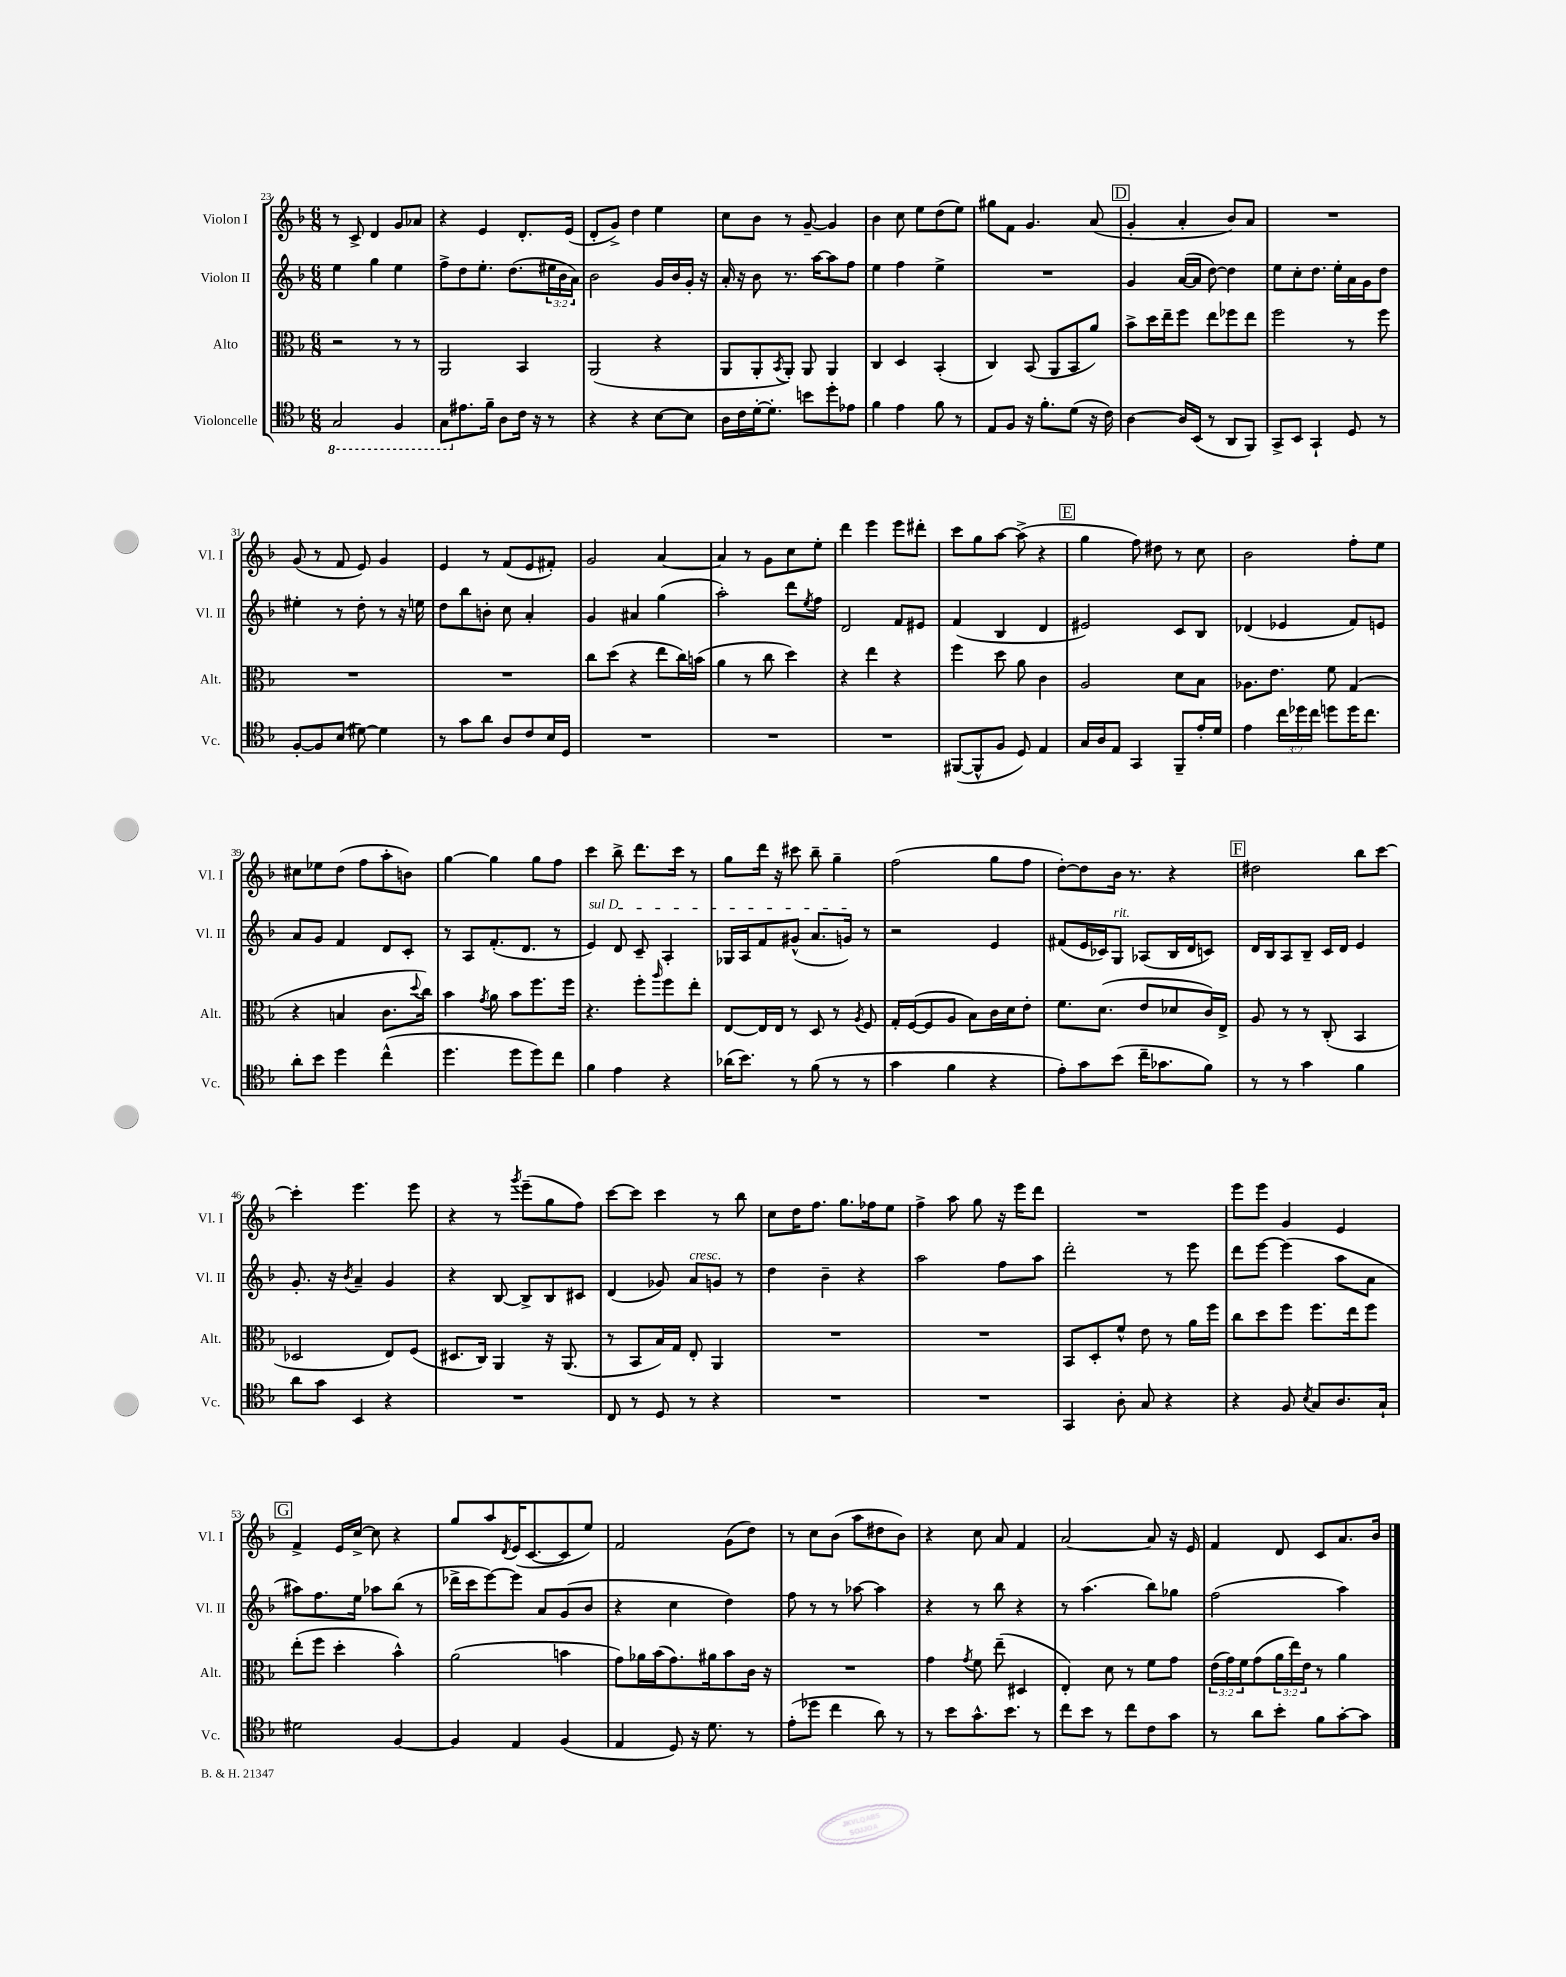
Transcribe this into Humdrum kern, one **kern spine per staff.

**kern	**kern	**kern	**kern
*staff4	*staff3	*staff2	*staff1
*clefC4	*clefC3	*clefG2	*clefG2
*k[b-]	*k[b-]	*k[b-]	*k[b-]
*M6/8	*M6/8	*M6/8	*M6/8
2GG	2r	4ee	8r
.	.	.	8c^
.	.	4gg	4d
4FF	8r	4ee	8g
.	8r	.	8a-
=	=	=	=
8GG	2AA	8ff^	4r
8.e#	.	8dd	.
.	.	8.ee'	4e
16f~	.	.	.
8A	.	.	.
.	.	(8.dd	.
16c	4BB-	.	8.d'
16r	.	.	.
8r	.	24ee#	.
.	.	24b-	.
.	.	.	(16e
.	.	24a)	.
=	=	=	=
4r	(2AA	2b-	8d'
.	.	.	8g^)
4r	.	.	4dd
[8B-	4r	16g	4ee
.	.	16b-	.
8B-]	.	16g'	.
.	.	16r	.
=	=	=	=
16A	8AA	16a'	8cc
16c	.	16r	.
[16d'	8AA'	8b-	8b-
8.d']	.	.	.
.	8qBB-	.	.
.	8AA')	8.r	8r
8b	8AA	.	[8g~
.	.	[16aa	.
8dd'	4AA	8aa]	4g]
8e-	.	8ff	.
=	=	=	=
4f	4C	4ee	4b-
4e	4D	4ff	8cc
.	.	.	8ee
8f	(4BB-'	4ee^	(8dd
8r	.	.	8ee)
=	=	=	=
8E	4C)	2.r	8gg#
8F	.	.	8f
16r	(8BB-	.	4.g
8.f'	.	.	.
.	8AA	.	.
(8d	8BB-	.	.
16r	8a)	.	(8a
16c)	.	.	.
=	=	=	=
[4A	8b-^	4g	4g'
.	16dd	.	.
.	16ee~	.	.
16A]	8ff	([16a	4a'
(16BB-	.	16a]	.
8r	8ee	[8dd)	.
8AA	8ff-	4dd]	8b-)
8FF)	8ee	.	8a
=	=	=	=
8GG^	2ff	8ee	2.r
8BB-	.	8cc'	.
4GG`	.	8.dd	.
.	.	16ee'	.
8D	8r	16a	.
.	.	16g	.
8r	8ff	8dd	.
=	=	=	=
[8F'	2.r	4ee#'	(8g
8F]	.	.	8r
(8B-	.	8r	8f
[8d#)	.	8dd'	8e)
4d#]	.	8r	4g
.	.	16r	.
.	.	16ee	.
=	=	=	=
8r	2.r	8dd	4e
8g	.	8bb-	.
8a	.	8b'	8r
8A	.	8cc	(8f
8c	.	4a'	8e
16B-	.	.	8f#')
16D	.	.	.
=	=	=	=
2.r	8cc	4g	2g
.	(8dd	.	.
.	4r	4a#	.
.	8ee	(4gg	[4a
.	16cc)	.	.
.	(16b	.	.
=	=	=	=
2.r	4a	2aa')	4a]
.	8r	.	8r
.	8cc	.	8g
.	4dd)	8ddd	8cc
.	.	8qee	.
.	.	8ff	8ee'
=	=	=	=
2.r	4r	2d	4ddd
.	4ee	.	4eee
.	4r	8f	8eee
.	.	8e#	8ddd#'
=	=	=	=
([8FF#	4ff	(4f	8ccc
8FF#^^]	.	.	8gg
8F	8dd	4B-	[8aa
8D)	8a	.	(8aa^]
4E	4c	4d	4r
=	=	=	=
16G	2A	2e#)	4gg
16A	.	.	.
8E	.	.	.
4GG	.	.	8ff)
.	.	.	8dd#
8FF~	8d	8c	8r
16e'	8B-	8B-	8cc
16d	.	.	.
=	=	=	=
4e	8.A-	(4d-	2b-
.	8.e	.	.
24cc	.	4e-	.
24dd-	.	.	.
24cc	.	.	.
8dd	8f	.	.
16dd	(4G	8f)	8ff'
8.cc	.	.	.
.	.	8e	8ee
=	=	=	=
8a'	4r	8a	8cc#
8b-	.	8g	8ee-
4dd	4B	4f	(8dd
.	.	.	8ff
(4cc^^	8.c	8d	8aa'
.	.	8c'	8b)
.	8qqdd	.	.
.	16cc)	.	.
=	=	=	=
4.dd	4b-	8r	[4gg
.	.	8A	.
.	8qg	.	.
.	8a	(8.f'	4gg]
8dd	8b-	.	.
.	.	8.d	.
8dd)	8.ff	.	8gg
8cc	.	8r	8ff
.	16ff	.	.
=	=	=	=
4f	4.r	4e)	4ccc
4e	.	8d	8bb-^
.	8ff'	8c~	8.ddd
.	16qqaa	.	.
4r	8ff	4A'	.
.	.	.	16ccc
.	8ee'	.	8r
=	=	=	=
(16a-	[8E	16G-	8gg
8.b-)	.	16A	.
.	16E]	8f	16ddd
.	16E	.	16r
8r	8r	(8g#^^	8ccc#
(8f	8D	8.a	8bb-~
8r	8r	.	4gg~
.	.	16g)	.
.	8qA	.	.
8r	8F	8r	.
=	=	=	=
4g	16G'	2r	(2ff
.	([16F	.	.
.	8F]	.	.
4f	8A	.	.
.	8B-)	.	.
4r	16c	4e	8gg
.	16d	.	.
.	8e'	.	8ff
=	=	=	=
8e')	8.f	(8f#	[8dd')
8g	.	16e	8dd]
.	(8.d	16c-)	.
(8b-	.	8G	16b-
.	.	.	8.r
16cc~	8e	(8A-	.
8.g-	.	.	.
.	8d-	16B-	4r
.	.	16d	.
8f)	16c)	8c)	.
.	16E^	.	.
=	=	=	=
8r	8A	16d	2dd#
.	.	16B-	.
8r	8r	8A	.
4g	8r	8B-~	.
.	(8C'	16c	.
.	.	16d	.
4f	4BB-	4e	8bb-
.	.	.	[8ccc
=	=	=	=
8a	2D-	8.g'	4ccc']
8g	.	.	.
.	.	16r	.
.	.	8qb-	.
4BB-	.	4a~	4.eee
4r	8E)	4g	.
.	(8F	.	8eee
=	=	=	=
2.r	8.D#	4r	4r
.	16C)	.	.
.	4AA	[8B-	8r
.	.	.	8qggg
.	.	8B-^]	(8eee~
.	16r	8B-	8gg
.	(8.AA	.	.
.	.	8c#	8ff)
=	=	=	=
8C	8r	(4d	[8ccc
8r	8BB-	.	8ccc]
8D	16B-)	8g-)	4ccc
.	16G	.	.
8r	8E'	8a	.
4r	4AA	8g	8r
.	.	8r	8bb-
=	=	=	=
2.r	2.r	4dd	8cc
.	.	.	16dd
.	.	.	8.ff
.	.	4b-~	.
.	.	.	8.gg
.	.	4r	.
.	.	.	16ff-
.	.	.	8ee
=	=	=	=
2.r	2.r	2aa	4ff^
.	.	.	8aa
.	.	.	8gg
.	.	8ff	16r
.	.	.	16eee
.	.	8aa	8ddd
=	=	=	=
4GG	8BB-	2ddd'	2.r
.	8D'	.	.
8A'	8f^^	.	.
8G	8e	.	.
4r	8r	8r	.
.	16a	8eee	.
.	16ff	.	.
=	=	=	=
4r	8cc	8ddd	8eee
.	8dd	[8eee	8eee
8F	8ff	(4eee]	4g
8qB-	.	.	.
8G	8.ff	.	.
8.A	.	8aa	4e
.	16ee	.	.
.	8ff	8a	.
16G`	.	.	.
=	=	=	=
2d#	(8ee'	8aa#)	4f^
.	8ff	8.ff	.
.	4dd'	.	16e
.	.	16ee	[16cc^
.	.	8aa-	8cc]
[4F	4b-^^)	(8bb-	4r
.	.	8r	.
=	=	=	=
4F]	(2a	16ddd-^	8gg
.	.	16ccc	.
.	.	[8eee)	8aa
.	.	.	8qd
4E	.	8eee]	(16e
.	.	.	[8.c
.	.	8a	.
(4F	4b	(8g	8c]
.	.	8b-	8ee)
=	=	=	=
4E	8g)	4r	2f
.	16a-	.	.
.	(16b-	.	.
8D)	8.g)	4cc	.
16r	.	.	.
8.d	16a#	.	.
.	8b-	4dd)	(8g
8r	16c	.	8dd)
.	16r	.	.
=	=	=	=
(8e'	2.r	8ff	8r
8dd-	.	8r	8cc
4cc	.	8r	(8b-
.	.	[8aa-	8aa
8a)	.	4aa-]	8dd#
8r	.	.	8b-)
=	=	=	=
8r	4g	4r	4r
8b-	.	.	.
.	8qg	.	.
8.g^^	8f	8r	8cc
.	(8ee~	8bb-	8a
8.b-	.	.	.
.	4D#	4r	4f
8r	.	.	.
=	=	=	=
8cc	4E')	8r	[2a
8b-	.	(4.aa	.
8r	8d	.	.
8cc	8r	.	.
8c	8f	8bb-)	8a]
8g	8g	8gg-	16r
.	.	.	16e
=	=	=	=
8r	(24e	(2ff	4f
.	24g)	.	.
.	24f	.	.
8a	(8g	.	.
8b-'	24a	.	8d
.	24ee)	.	.
.	24e	.	.
8f	8r	.	8c
[8g'	4a	4aa)	8.a
8g]	.	.	.
.	.	.	16b-
==	==	==	==
*-	*-	*-	*-
